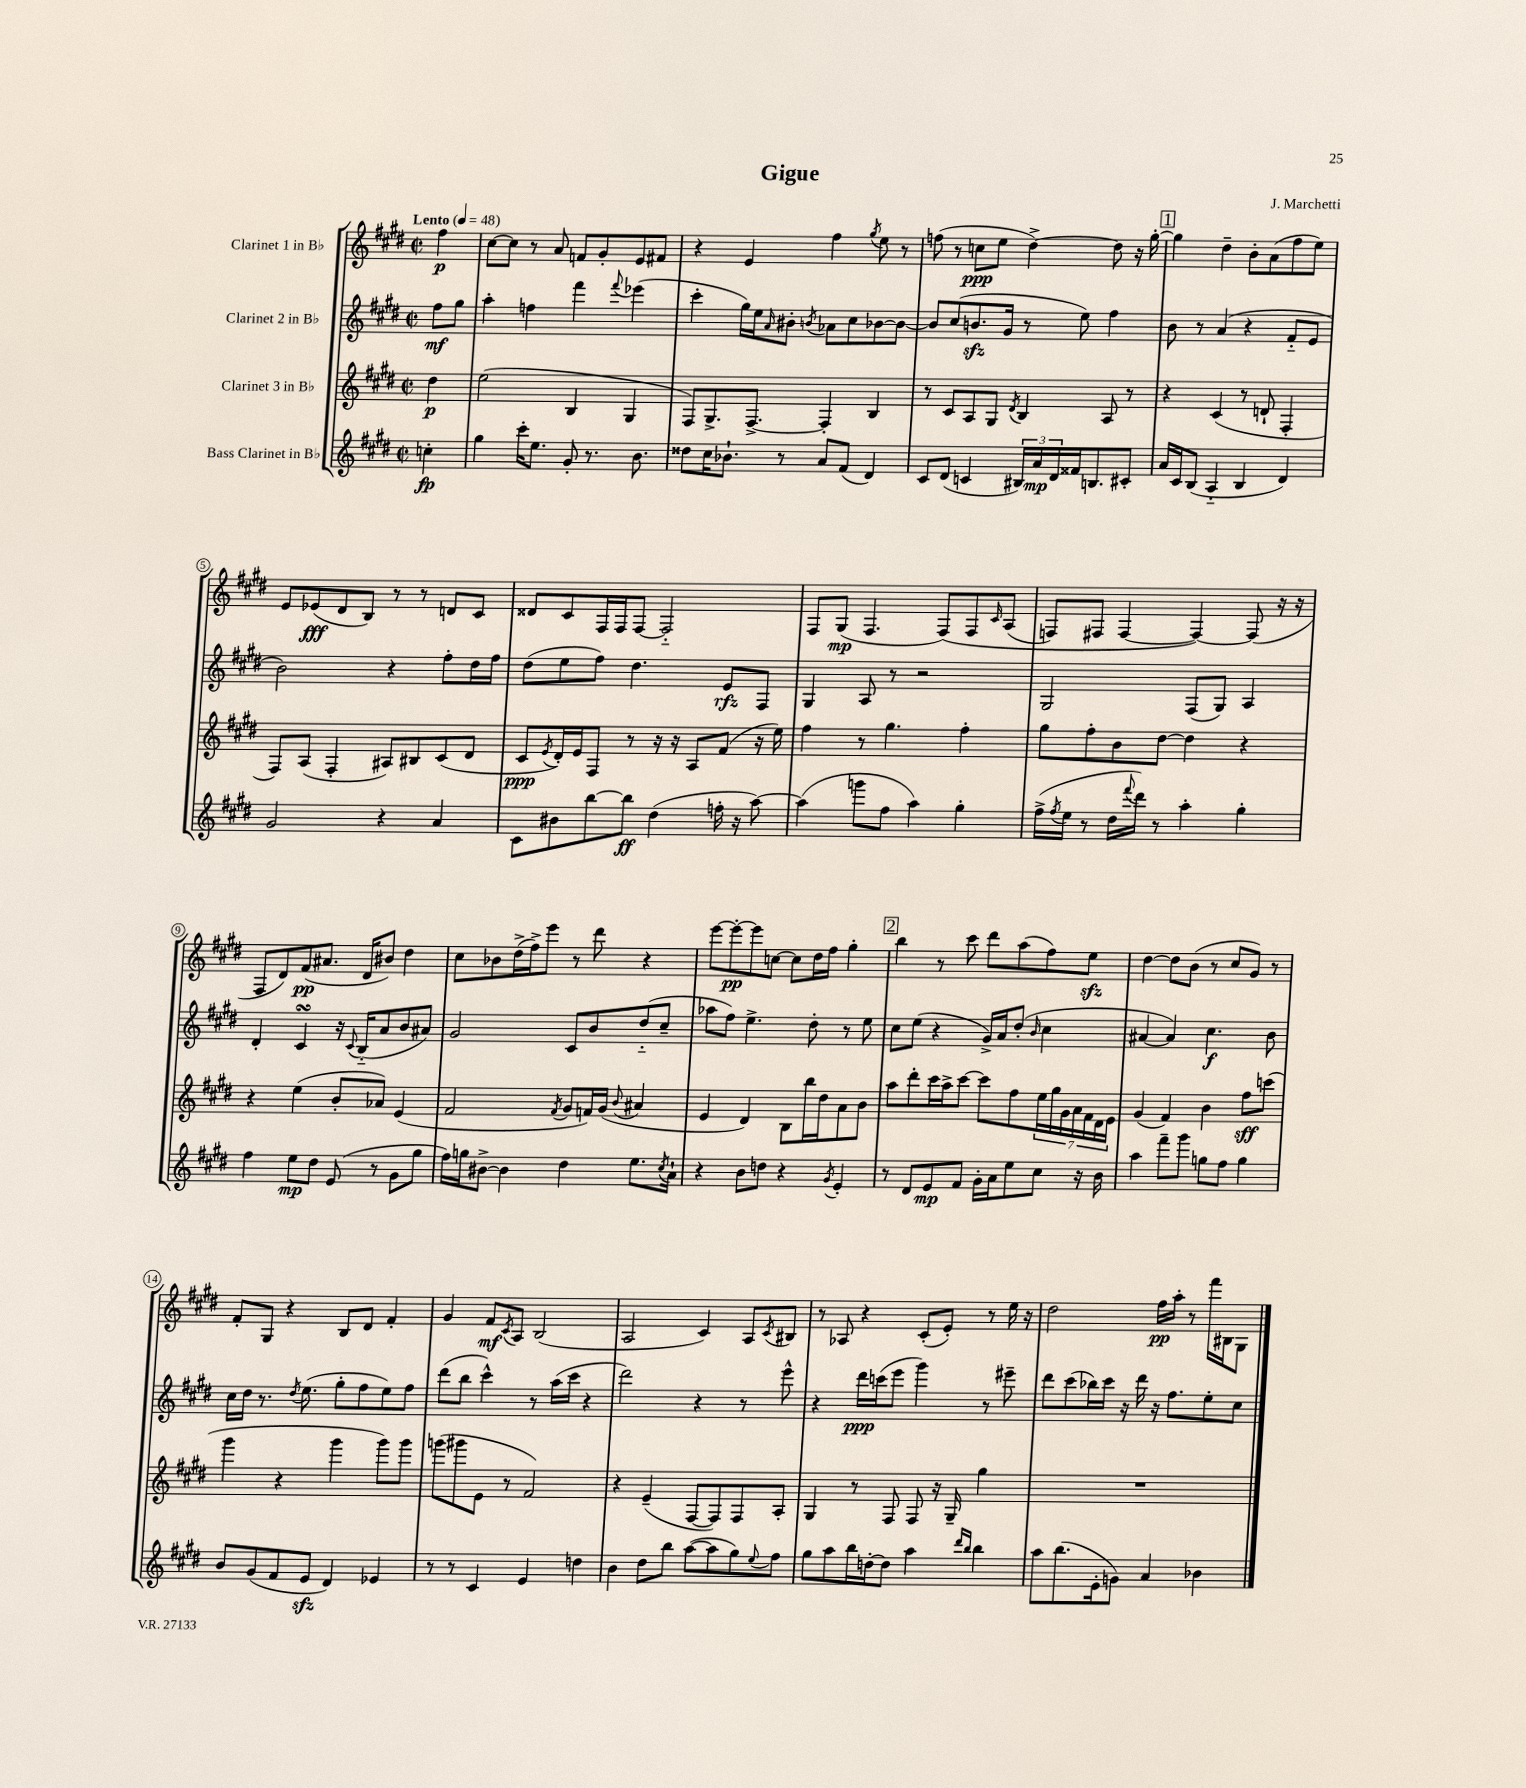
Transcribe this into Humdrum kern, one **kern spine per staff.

**kern	**dynam	**kern	**dynam	**kern	**dynam	**kern	**dynam
*part4	*part4	*part3	*part3	*part2	*part2	*part1	*part1
*staff4	*staff4	*staff3	*staff3	*staff2	*staff2	*staff1	*staff1
*I"Bass Clarinet in B♭	*	*I"Clarinet 3 in B♭	*	*I"Clarinet 2 in B♭	*	*I"Clarinet 1 in B♭	*
*clefG2	*	*clefG2	*	*clefG2	*	*clefG2	*
*k[f#c#g#d#]	*	*k[f#c#g#d#]	*	*k[f#c#g#d#]	*	*k[f#c#g#d#]	*
*M2/2	*	*M2/2	*	*M2/2	*	*M2/2	*
*met(c|)	*	*met(c|)	*	*met(c|)	*	*met(c|)	*
*MM48	*	*MM48	*	*MM48	*	*MM48	*
=	=	=	=	=	=	=	=
!	!	!	!	!	!	!LO:TX:a:B:t=Lento	!
4ccn'\	fp	4dd#\	p	8ff#\L	mf	4ff#\	p
.	.	.	.	8gg#\J	.	.	.
=1	=1	=1	=1	=1	=1	=1	=1
4gg#\	.	(2ee\	.	4aa'\	.	[8cc#\L	.
.	.	.	.	.	.	8cc#\J]	.
16ccc#'\KL	.	.	.	4ffn\	.	8r	.
8.ee\J	.	.	.	.	.	.	.
.	.	.	.	.	.	8a/	.
8g#'/	.	4B/	.	4fff#\	.	8fn/L	.
8.r	.	.	.	.	.	8g#'/	.
.	.	.	.	8qqfff#/	.	.	.
.	.	4G#/	.	(4eee-X\	.	8e/	.
8.b\	.	.	.	.	.	.	.
.	.	.	.	.	.	8f#X/J	.
=2	=2	=2	=2	=2	=2	=2	=2
8dd##X\L	.	8F#/L)	.	4ccc#'\	.	4r	.
16cc#\K	.	8.G#^/	.	.	.	.	.
8.b-X`\J	.	.	.	.	.	.	.
.	.	.	.	16gg#\LL)	.	4e/	.
.	.	[8.F#^/J	.	16ee\J	.	.	.
.	.	.	.	16qqa/	.	.	.
8r	.	.	.	8b#X'\J	.	.	.
.	.	.	.	8qbn/	.	.	.
8a/L	.	4F#'/]	.	8a-X\L	.	4ff#\	.
(8f#/J	.	.	.	8cc#\	.	.	.
.	.	.	.	.	.	8qgg#/	.
4d#/)	.	4B/	.	[8b-X\	.	8ee\	.
.	.	.	.	8b-\J_	.	8r	.
=3	=3	=3	=3	=3	=3	=3	=3
8c#/L	.	8r	.	8b-/L]	.	(8ffn\	.
(8d#/J	.	8c#/L	.	(8cc#/	.	8r	.
4cn/	.	8A/	.	8.bnzz/	.	8ccn\L	ppp
.	.	8G#/J	.	.	.	8ee\J	.
.	.	.	.	16g#/Jk	.	.	.
.	.	8qd#/	.	.	.	.	.
24B#X/LL)	.	4B/	.	8r	.	[4dd#^\)	.
24a/	mp	.	.	.	.	.	.
24d#/	.	.	.	.	.	.	.
16f##X/J	.	.	.	8ee\)	.	.	.
8.Bn/	.	.	.	.	.	.	.
.	.	8A/	.	4ff#\	.	8dd#\]	.
8c#X'/J	.	8r	.	.	.	16r	.
.	.	.	.	.	.	[16gg#'\	.
!!LO:REH:place=s1:t=1
=4	=4	=4	=4	=4	=4	=4	=4
16a/LL	.	4r	.	8b\	.	4gg#\]	.
16c#/J	.	.	.	.	.	.	.
(8B/J	.	.	.	8r	.	.	.
4A/	.	(4c#/	.	(4a/	.	4dd#~\	.
4B/	.	8r	.	4r	.	8b'\L	.
.	.	8dn`/	.	.	.	(8a\	.
4d#/)	.	4F#'/	.	8f#/L	.	8ff#\	.
.	.	.	.	8e/J	.	8ee\J)	.
!!LO:LB:g=z
=5	=5	=5	=5	=5	=5	=5	=5
2g#/	.	8F#/L)	.	2b\)	.	8e/L	.
.	.	(8A/J	.	.	.	(8e-X/	fff
.	.	4F#'/	.	.	.	8d#/	.
.	.	.	.	.	.	8B/J)	.
4r	.	8A#X/L)	.	4r	.	8r	.
.	.	8B#X/	.	.	.	8r	.
4a/	.	(8c#/	.	8ff#'\L	.	8dn/L	.
.	.	8d#/J	.	16dd#\L	.	8c#/J	.
.	.	.	.	16ff#\JJ	.	.	.
=6	=6	=6	=6	=6	=6	=6	=6
8c#\L	.	8c#/L	ppp	(8dd#\L	.	8d##X/L	.
.	.	8qe/	.	.	.	.	.
8b#X\	.	16d#'/L)	.	8ee\	.	8c#/	.
.	.	16e/J	.	.	.	.	.
[8bb\	.	8F#/J	.	8ff#\J)	.	16F#/L	.
.	.	.	.	.	.	16F#/J	.
8bb\J]	ff	8r	.	4.dd#\	.	[8F#/J	.
(4dd#\	.	16r	.	.	.	2F#/]	.
.	.	16r	.	.	.	.	.
.	.	8A/L	.	.	.	.	.
16ffn'\	.	(8f#/J	.	8e/L	rfz	.	.
16r	.	.	.	.	.	.	.
[8aa\)	.	16r	.	8F#/J	.	.	.
.	.	16ee\)	.	.	.	.	.
=7	=7	=7	=7	=7	=7	=7	=7
(4aa\]	.	4ff#\	.	4G#/	.	8F#/L	.
.	.	.	.	.	.	(8G#/J	mp
8gggn\L	.	8r	.	8A/	.	4.F#/	.
8ff#\J	.	4.gg#\	.	8r	.	.	.
4aa\)	.	.	.	2r	.	.	.
.	.	.	.	.	.	(8F#/L)	.
4gg#'\	.	4ff#'\	.	.	.	8F#/	.
.	.	.	.	.	.	16qqc#/	.
.	.	.	.	.	.	(8A/J	.
=8	=8	=8	=8	=8	=8	=8	=8
(16ff#^\LL	.	8gg#\L	.	2G#/	.	8Fn/L)	.
8qff#/	.	.	.	.	.	.	.
16ee\JJ	.	.	.	.	.	.	.
8r	.	8ff#'\	.	.	.	8F#X/J	.
16dd#\LL	.	8b\	.	.	.	[4F#/	.
8qqfff#/	.	.	.	.	.	.	.
16ddd#\JJ)	.	.	.	.	.	.	.
8r	.	[8dd#\J	.	.	.	.	.
4aa'\	.	4dd#\]	.	(8F#/L	.	4F#/_)	.
.	.	.	.	8G#/J)	.	.	.
4gg#'\	.	4r	.	4A/	.	(8F#/]	.
.	.	.	.	.	.	16r	.
.	.	.	.	.	.	16r	.
!!LO:LB:g=z
=9	=9	=9	=9	=9	=9	=9	=9
4ff#\	.	4r	.	4d#'/	.	8F#/L	.
.	.	.	.	.	.	8d#/)	.
8ee\L	mp	(4ee\	.	4c#sSSS/	.	(8f#/	pp
8dd#\J	.	.	.	.	.	8.a#X/J	.
(8e/	.	8b'/L	.	16r	.	.	.
.	.	.	.	8qqc#/	.	.	.
.	.	.	.	(16B/KL	.	16d#/KL	.
8r	.	8a-X/J)	.	8a/	.	8b#X/J)	.
8g#\L	.	(4e/	.	8b/	.	4dd#\	.
8gg#\J	.	.	.	8a#X/J)	.	.	.
=10	=10	=10	=10	=10	=10	=10	=10
16ff#\LL)	.	2f#/	.	2g#/	.	8cc#\L	.
16ggn\J	.	.	.	.	.	.	.
[8b#X^\J	.	.	.	.	.	8b-X\	.
4b#\]	.	.	.	.	.	(16dd#^\L	.
.	.	.	.	.	.	16ff#^\J)	.
.	.	.	.	.	.	8eee\J	.
.	.	8qf#/	.	.	.	.	.
4dd#\	.	8g#/L	.	8c#/L	.	8r	.
.	.	16fn/L)	.	8b/	.	8ddd#\	.
.	.	(16g#/JJ	.	.	.	.	.
.	.	8qqb/	.	.	.	.	.
8.ee\L	.	4a#X/	.	(8dd#/	.	4r	.
.	.	.	.	8cc#~/J	.	.	.
8qcc#/	.	.	.	.	.	.	.
16a`\Jk	.	.	.	.	.	.	.
=11	=11	=11	=11	=11	=11	=11	=11
4r	.	4e/	.	8aa-X\L	.	[8eee\L	.
.	.	.	.	8ff#\J)	.	8eee'\_	pp
8b\L	.	4d#/)	.	4.ee^\	.	8eee\]	.
8ddn\J	.	.	.	.	.	[8ccn\J	.
4r	.	8B\L	.	.	.	8cc\L]	.
.	.	16bb\L	.	8dd#'\	.	16dd#\L	.
.	.	16dd#\J	.	.	.	16ff#\JJ	.
8qg#/	.	.	.	.	.	.	.
4e'/	.	8a\	.	8r	.	4gg#'\	.
.	.	8b\J	.	8ee\	.	.	.
!!LO:REH:place=s1:t=2
=12	=12	=12	=12	=12	=12	=12	=12
8r	.	8aa\L	.	8cc#\L	.	4bb\	.
8d#/L	.	8ddd#'\	.	(8ee\J	.	.	.
8e/	mp	16ccc#\L	.	4r	.	8r	.
.	.	16aa^\J	.	.	.	.	.
8f#/J	.	[8ccc#\J	.	.	.	8ccc#\	.
16g#'\LL	.	8ccc#\L]	.	16g#^/LL)	.	8ddd#\L	.
16a\J	.	.	.	16a/J	.	.	.
8ee\	.	8ff#\	.	(8dd#'/J	.	(8aa\	.
.	.	.	.	16qqb/	.	.	.
8cc#\J	.	28ee\L	.	4cc#\	.	8ff#\)	.
.	.	28gg#\	.	.	.	.	.
.	.	28g#\	.	.	.	.	.
.	.	28a\	.	.	.	.	.
16r	.	.	.	.	.	8eezz\J	.
.	.	28f#\	.	.	.	.	.
.	.	28d#\	.	.	.	.	.
16b\	.	.	.	.	.	.	.
.	.	28e\JJ	.	.	.	.	.
=13	=13	=13	=13	=13	=13	=13	=13
4aa\	.	(4g#/	.	[4a#X/	.	[4dd#\	.
8fff#~\L	.	4f#/)	.	4a#/])	.	8dd#\L]	.
8ggg#\J	.	.	.	.	.	(8b\J	.
8ggn\L	.	4b\	.	4.cc#\	f	8r	.
8ff#\J	.	.	.	.	.	8cc#/L	.
4gg\	.	8ff#\L	sff	.	.	8g#/J)	.
.	.	(8cccn\J	.	8b\	.	8r	.
!!LO:LB:g=z
=14	=14	=14	=14	=14	=14	=14	=14
8b/L	.	4ggg#\	.	16cc#\LL	.	8f#'/L	.
.	.	.	.	16dd#\JJ	.	.	.
(8g#/	.	.	.	8.r	.	8G#/J	.
8f#/	.	4r	.	.	.	4r	.
.	.	.	.	8qdd#/	.	.	.
.	.	.	.	(8.ee\	.	.	.
8ezz/J	.	.	.	.	.	.	.
4d#/)	.	4ggg#\	.	8gg#'\L	.	8B/L	.
.	.	.	.	8ff#\	.	8d#/J	.
4e-X/	.	8ggg#\L)	.	8ee\)	.	4f#'/	.
.	.	8ggg#\J	.	8ff#\J	.	.	.
=15	=15	=15	=15	=15	=15	=15	=15
8r	.	(8gggn\L	.	(8ddd#\L	.	4g#/	.
8r	.	8ggg#X\	.	8bb\J	.	.	.
4c#/	.	8e\J	.	4ccc#^^\)	.	8f#/L	mf
.	.	.	.	.	.	8qc#/	.
.	.	8r	.	.	.	8A/J	.
4e/	.	2f#/)	.	8r	.	(2B/	.
.	.	.	.	(16aa\LL	.	.	.
.	.	.	.	16ccc#\JJ	.	.	.
4ddn\	.	.	.	4r	.	.	.
=16	=16	=16	=16	=16	=16	=16	=16
4b\	.	4r	.	2ddd#\)	.	2A/	.
8dd#\L	.	(4e~/	.	.	.	.	.
8bb\J	.	.	.	.	.	.	.
([8aa\L	.	[8F#/L	.	4r	.	4c#/)	.
8aa\]	.	8F#/])	.	.	.	.	.
8gg#\)	.	8F#/	.	8r	.	8A/L	.
8qqee/	.	.	.	.	.	8qc#/	.
8ff#\J	.	8A'/J	.	8eee^^\	.	8B#X/J	.
=17	=17	=17	=17	=17	=17	=17	=17
8gg#\L	.	4G#/	.	4r	.	8r	.
8aa\	.	.	.	.	.	8A-X/	.
16bb\L	.	8r	.	16ddd#\LL	ppp	4r	.
[16ddn'\J	.	.	.	(16cccn\J	.	.	.
8dd\J]	.	8F#/	.	8eee\J	.	.	.
4aa\	.	8F#/	.	4ggg#\)	.	(8c#'/L	.
.	.	16r	.	.	.	8e'/J)	.
.	.	16G#~/	.	.	.	.	.
16qqddd#/LL	.	.	.	.	.	.	.
16qqbb/JJ	.	.	.	.	.	.	.
4bb\	.	4gg#\	.	8r	.	8r	.
.	.	.	.	8eee#X~\	.	16ee\	.
.	.	.	.	.	.	16r	.
=18	=18	=18	=18	=18	=18	=18	=18
8aa\L	.	1r	.	8ddd#\L	.	2dd#\	.
(8.bb\	.	.	.	(8ccc#\	.	.	.
.	.	.	.	16bb-X\L)	.	.	.
16e'\k	.	.	.	16ccc#\JJ	.	.	.
8gn\J)	.	.	.	16r	.	.	.
.	.	.	.	16ddd#\	.	.	.
4a/	.	.	.	16r	.	16ff#\LL	pp
.	.	.	.	8.ff#\L	.	16aa'\JJ	.
.	.	.	.	.	.	8r	.
4b-X\	.	.	.	8ee'\	.	16fff#\LL	.
.	.	.	.	.	.	16B#X\J	.
.	.	.	.	8cc#\J	.	8G#\J	.
==	==	==	==	==	==	==	==
*-	*-	*-	*-	*-	*-	*-	*-
